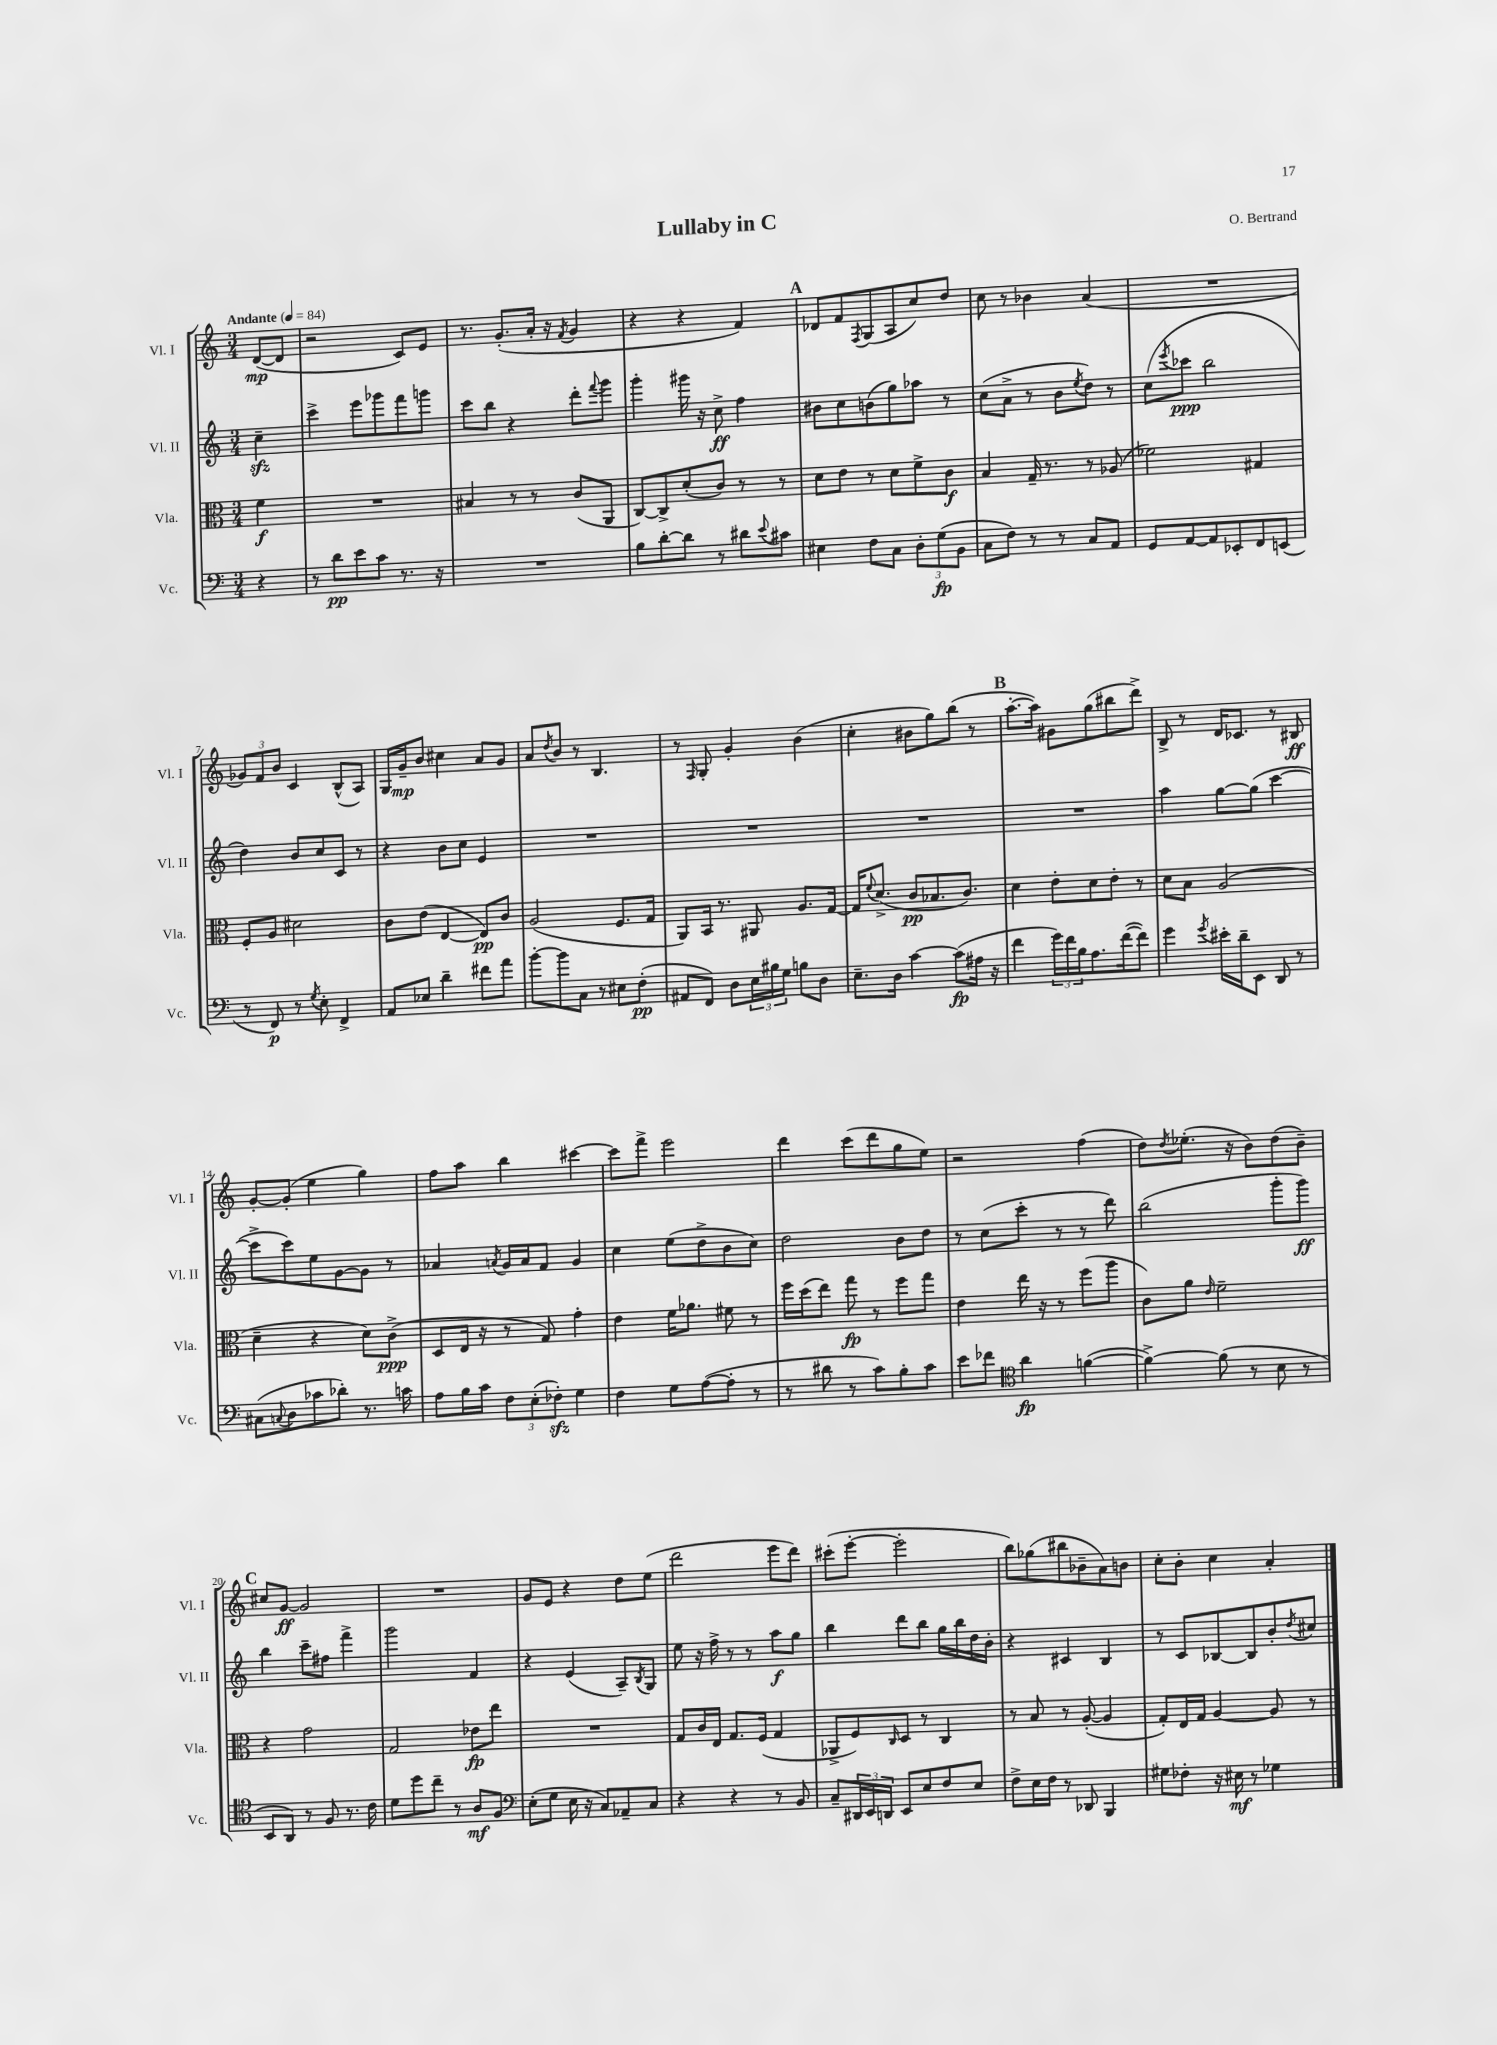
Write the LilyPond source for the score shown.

\header { title = "Lullaby in C" composer = "O. Bertrand" }
<<
\new StaffGroup <<
\new Staff = "s0" \with { instrumentName = "Vl. I" shortInstrumentName = "Vl. I" } {
    \clef treble \key c \major \numericTimeSignature \time 3/4 \partial 4 \tempo "Andante" 4 = 84
    d'8~\mp( d'8 |
    r2 c'8) e'8 |
    r8. g'8.-.( a'16-. r16 \acciaccatura { f'8 } g'4 |
    r4 r4 f'4) |
    \mark \markup { \bold "A" } des'8 f'8 \acciaccatura { f8 } g8( a8 c''8) d''8 |
    c''8 r8 bes'4 a'4( |
    R2. |
    \tuplet 3/2 { ges'8) f'8 b'8 } c'4 b8-^( a8) |
    g16 g'16--\mp b'8 cis''4 a'8 g'8 |
    a'8 \acciaccatura { d''8 } b'8 r8 b4. |
    r8 \grace { f16 } g8-. g'4-. b'4( |
    c''4-. bis'8 g''8) b''8( r8 |
    \mark \markup { \bold "B" } a''8.~-. a''16) gis'8 g''8( bis''8 d'''8->) |
    b8-> r8 d'16 ces'8. r8 bis8\ff |
    g'8~-. g'8-.( e''4 g''4) |
    f''8 a''8 b''4 cis'''4~ |
    cis'''8 f'''8-> e'''2 |
    d'''4 c'''8( d'''8 g''8 e''8) |
    r2 f''4( |
    d''8) \acciaccatura { d''8 } ees''8.-.( r16 b'8) d''8( b'8--) |
    \mark \markup { \bold "C" } cis''8 g'8~\ff g'2 |
    R2. |
    g'8 e'8 r4 d''8 e''8( |
    d'''2 e'''8 d'''8) |
    cis'''8-.( e'''8~-. e'''2-. |
    b''8) ges''8( bis''8 bes'8-- a'8) b'8 |
    c''8-. b'8-. c''4 a'4-. \bar "|." |
}
\new Staff = "s1" \with { instrumentName = "Vl. II" shortInstrumentName = "Vl. II" } {
    \clef treble \key c \major \numericTimeSignature \time 3/4 \partial 4
    c''4--\sfz |
    c'''4-> e'''8 ges'''8 f'''8 g'''8 |
    c'''8 b''8 r4 d'''8-. \appoggiatura { f'''8 } g'''8 |
    g'''4-. gis'''16 r16 c''8->\ff f''4 |
    \mark \markup { \bold "A" } bis'8 c''8 b'8( g''8) aes''8 r8 |
    c''8( a'8-> r8 b'8 \acciaccatura { e''8 } d''8) r8 |
    c''8( \acciaccatura { e'''8 } ces'''8\ppp b''2 |
    d''4) b'8 c''8 c'8 r8 |
    r4 b'8 c''8 e'4 |
    R2. |
    R2. |
    R2. |
    \mark \markup { \bold "B" } R2. |
    a''4 g''8~ g''8( c'''4~ |
    c'''8-> c'''8) e''8 g'8~ g'8 r8 |
    aes'4 \acciaccatura { a'8 } g'16 a'16 f'8 g'4 |
    c''4 e''8( d''8-> b'8 c''8) |
    d''2 b'8 d''8 |
    r8 c''8( c'''8-. r8 r8 d'''8) |
    b''2( g'''8-. g'''8\ff) |
    \mark \markup { \bold "C" } b''4 c'''8-- fis''8 f'''4-> |
    g'''2 f'4 |
    r4 e'4( a8--) \acciaccatura { b8 } g8 |
    e''8 r16 f''16-> r8 r8 a''8\f g''8 |
    b''4 d'''8 b''8 g''16 b''16 d''16 b'16-. |
    r4 cis'4 b4 |
    r8 c'8 bes8~ bes8 b'8-. \acciaccatura { d''8 } cis''8 \bar "|." |
}
\new Staff = "s2" \with { instrumentName = "Vla." shortInstrumentName = "Vla." } {
    \clef alto \key c \major \numericTimeSignature \time 3/4 \partial 4
    f'4\f |
    R2. |
    bis4 r8 r8 c'8( a,8 |
    c8~) c8-> d'8-.( c'8) r8 r8 |
    \mark \markup { \bold "A" } d'8 e'8 r8 d'8 f'8-> c'8\f |
    b4 g16-- r8. r8 aes8( |
    fes'2) gis4 |
    f8-. a8 dis'2 |
    c'8 e'8( e4~ e8\pp) c'8 |
    a2( f8. g16 |
    a,8) b,16 r8. ais,8 a8. g16~ |
    g16 \appoggiatura { f'8 } d'8.->( c'8\pp bes8. c'8.) |
    \mark \markup { \bold "B" } d'4 e'8-. d'8 e'8-. r8 |
    d'8 b8 a2( |
    d'4-- r4 d'8) c'8->\ppp( |
    d8 e16 r16 r8 g8) g'4-. |
    e'4 f'16 aes'8. fis'8 r8 |
    f''16 d''16( e''8) g''8\fp r8 f''8 g''8 |
    e'4 e''16 r16 r8 f''8( a''8 |
    c'8) a'8 \grace { e'16 } f'2-- |
    \mark \markup { \bold "C" } r4 g'2 |
    g2 ees'8\fp e''8 |
    R2. |
    g8 c'16 e16 g8. f16( g4 |
    aes,8-> f8) \grace { c16 } d8 r8 c4 |
    r8 b8 r8 a8~-.( a4 |
    g8-.) e16 g16 a4~ a8 r8 \bar "|." |
}
\new Staff = "s3" \with { instrumentName = "Vc." shortInstrumentName = "Vc." } {
    \clef bass \key c \major \numericTimeSignature \time 3/4 \partial 4
    r4 |
    r8 d'8\pp e'8 c'8 r8. r16 |
    R2. |
    b8 d'8~-. d'8 r8 dis'8 \appoggiatura { e'8 } cis'8 |
    \mark \markup { \bold "A" } eis4 f8 c8 \tuplet 3/2 { d8-. g8\fp( b,8 } |
    c8 f8) r8 r8 c8 a,8 |
    g,8 a,8~ a,8 ees,8-. f,8 e,8( |
    r8 f,8\p) r8 \acciaccatura { g8 } e8-. f,4-> |
    a,8 ees8 d'4-- fis'8 a'8 |
    b'8~-. b'8 c8 r8 eis8 f8-.\pp( |
    ais,8 f,8) d8 \tuplet 3/2 { e16 bis16 g16 } b8 d8 |
    e8.-- d16 c'4~ c'8\fp( ais16 r16 |
    \mark \markup { \bold "B" } f'4 \tuplet 3/2 { g'16) f'16 b16 } a8. f'16~( f'8) |
    g'4 \acciaccatura { g'8 } eis'16-. d'16-- e,8 d,8 r8 |
    cis8( \appoggiatura { c8 } d8 ces'8 des'8-.) r8. c'16 |
    a8 b16 c'16 \tuplet 3/2 { f8 e8-.( fes8-.\sfz) } g4 |
    f4 g8 a8~( a8-. r8 |
    r8 dis'8 r8 c'8) b8-. c'8 |
    e'8 fes'8 \clef tenor a'4\fp f'4~( |
    f'4~->) f'8( r8 b8 r8 |
    \mark \markup { \bold "C" } b,8 a,8) r8 f8 r8. c'16 |
    d'8 d''8 c''8-- r8 a8\mf f8 |
    \clef bass e8-.( g8 e16 r16 c8) aes,8-- c8 |
    r4 r4 r8 b,8 |
    c8-- \tuplet 3/2 { dis,16 e,16 d,16 } e,8 e8 f8 e8 |
    f8-> e16 f16 r8 des,8 b,,4 |
    gis8 fes8-. r16 eis16\mf r8 ges4 \bar "|." |
}
>>
>>
